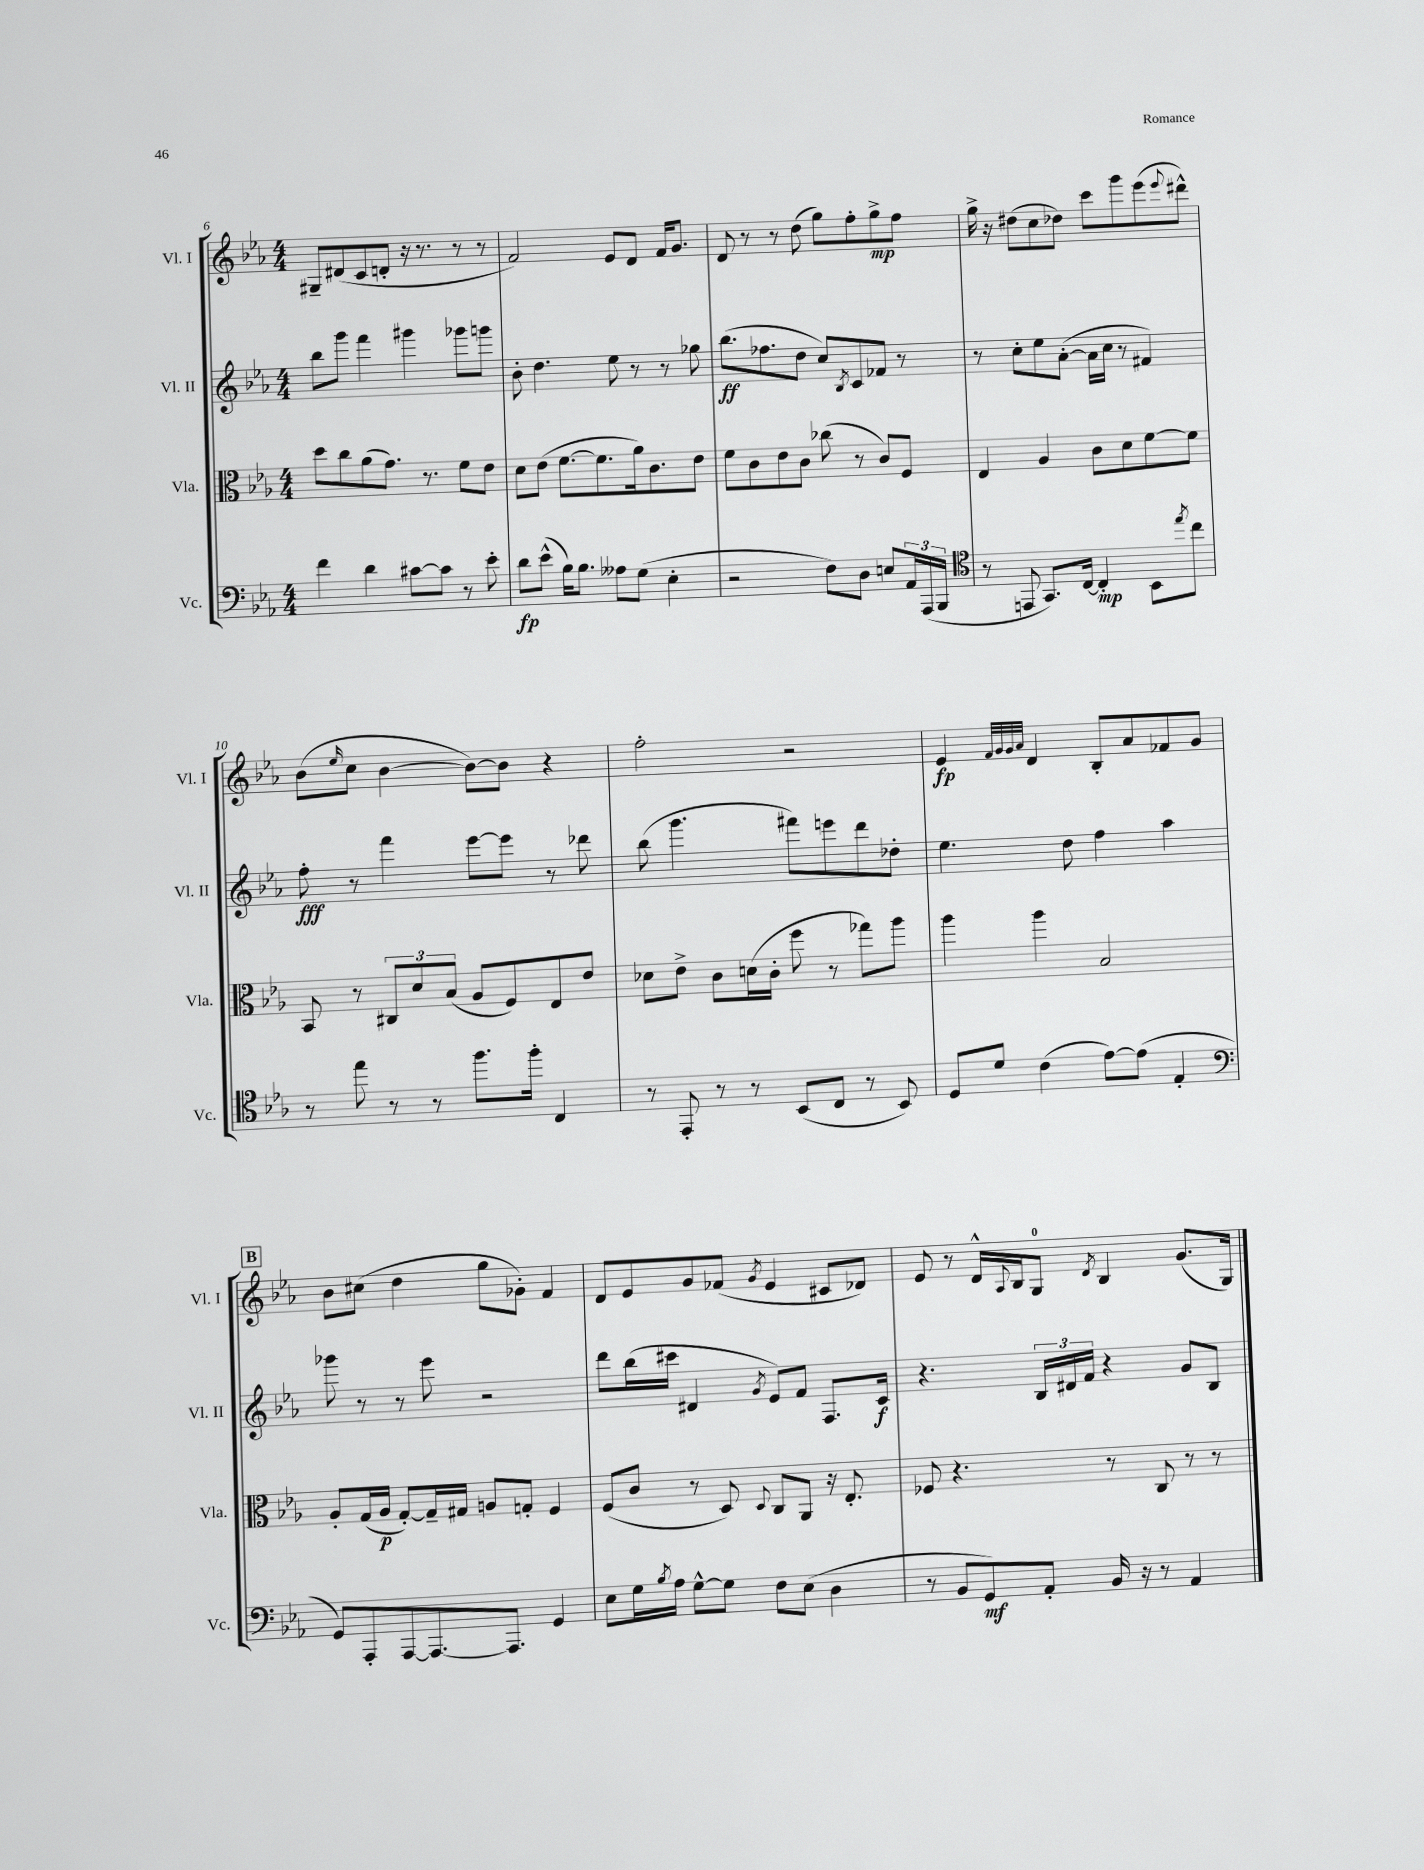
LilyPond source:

<<
\new StaffGroup <<
\new Staff = "s0" \with { instrumentName = "Vl. I" shortInstrumentName = "Vl. I" } {
    \clef treble \key ees \major \numericTimeSignature \time 4/4
    gis8-- dis'8( c'8 d'8-. r16 r8. r8 r8 |
    f'2) ees'8 d'8 f'16 g'8. |
    d'8 r8 r8 d''8( g''8) f''8-. g''8->\mp f''8 |
    g''16-> r16 dis''8( c''8 des''8) c'''8 g'''8 ees'''8( \appoggiatura { ees'''8 } dis'''8-^) |
    bes'8( \grace { ees''16 } c''8 bes'4~ bes'8~) bes'8 r4 |
    f''2-. r2 |
    ees'4\fp \grace { f'32 g'32 g'32 aes'32 } d'4 bes8-. aes'8 fes'8 g'8 |
    \mark \markup { \box "B" } bes'8 cis''8( d''4 g''8 ges'8-.) f'4 |
    d'8 ees'8 g'8 fes'8( \acciaccatura { g'8 } ees'4 cis'8 des'8) |
    ees'8 r8 d'16-^ \appoggiatura { aes8 } bes16 g8-0 \acciaccatura { d'8 } bes4 g'8.( g16) \bar "|." |
}
\new Staff = "s1" \with { instrumentName = "Vl. II" shortInstrumentName = "Vl. II" } {
    \clef treble \key ees \major \numericTimeSignature \time 4/4
    bes''8 g'''8 f'''4 gis'''4 ges'''8 g'''8 |
    bes'8-. d''4. ees''8 r8 r8 ges''8 |
    bes''8.\ff( fes''8. d''8 c''8) \acciaccatura { bes8 } c'8 fes'8 r8 |
    r8 c''8-. ees''8 aes'8~-.( aes'16 c''16 r8 fis'4) |
    f''8-.\fff r8 f'''4 ees'''8~ ees'''8 r8 des'''8 |
    bes''8( g'''4. fis'''8) e'''8 d'''8 des''8-. |
    ees''4. d''8 f''4 aes''4 |
    \mark \markup { \box "B" } ges'''8 r8 r8 ees'''8 r2 |
    d'''8 bes''16( cis'''16 dis'4 \acciaccatura { g'8 } ees'8) f'8 f8. c'16\f |
    r4. \tuplet 3/2 { bes16 dis'16 f'16 } r4 g'8 bes8 \bar "|." |
}
\new Staff = "s2" \with { instrumentName = "Vla." shortInstrumentName = "Vla." } {
    \clef alto \key ees \major \numericTimeSignature \time 4/4
    d''8 c''8 aes'8( g'8.) r8. f'8 ees'8 |
    d'8 ees'8( f'8.~ f'8. aes'16) c'8. ees'8 |
    f'8 c'8 ees'8 c'8 ces''8( r8 c'8) f8 |
    ees4 aes4 c'8 d'8 f'8~ f'8 |
    bes,8 r8 \tuplet 3/2 { cis8 d'8 bes8( } aes8 f8) ees8 ees'8 |
    des'8 ees'8-> c'8 d'16( c'16-. f''8 r8 ges''8) aes''8 |
    aes''4 aes''4 bes2 |
    \mark \markup { \box "B" } aes8-. g16( aes16\p g8~-.) g16-- gis16 a8 g8-. f4 |
    f8( c'8 r8 d8) \appoggiatura { d8 } c8 aes,8 r16 ees8.-. |
    fes8 r4. r8 c8 r8 r8 \bar "|." |
}
\new Staff = "s3" \with { instrumentName = "Vc." shortInstrumentName = "Vc." } {
    \clef bass \key ees \major \numericTimeSignature \time 4/4
    f'4 d'4 cis'8~ cis'8 r8 ees'8-. |
    d'8\fp ees'8-^( bes16) bes8. aeses8 g8( ees4-. |
    r2 f8) d8 e8 \tuplet 3/2 { aes,16 aes,,16( bes,,16 } |
    \clef tenor r8 e,8 g,8.) c16~ c4-.\mp bes,8 \acciaccatura { ees''8 } c''8 |
    r8 ees''8 r8 r8 f''8. f''16-. c4 |
    r8 ees,8-. r8 r8 bes,8( c8 r8 bes,8) |
    d8 d'8 c'4( ees'8~) ees'8( ees4-. |
    \mark \markup { \box "B" } \clef bass g,8) aes,,8-. aes,,8~ aes,,8.~ aes,,8. g,4 |
    ees8 g16 \acciaccatura { bes8 } aes16 g8~-^ g8 f8 ees8( d4 |
    r8 bes,8 g,8\mf) aes,8-. bes,16 r16 r8 aes,4 \bar "|." |
}
>>
>>
\layout { \context { \Score currentBarNumber = #6 } }
